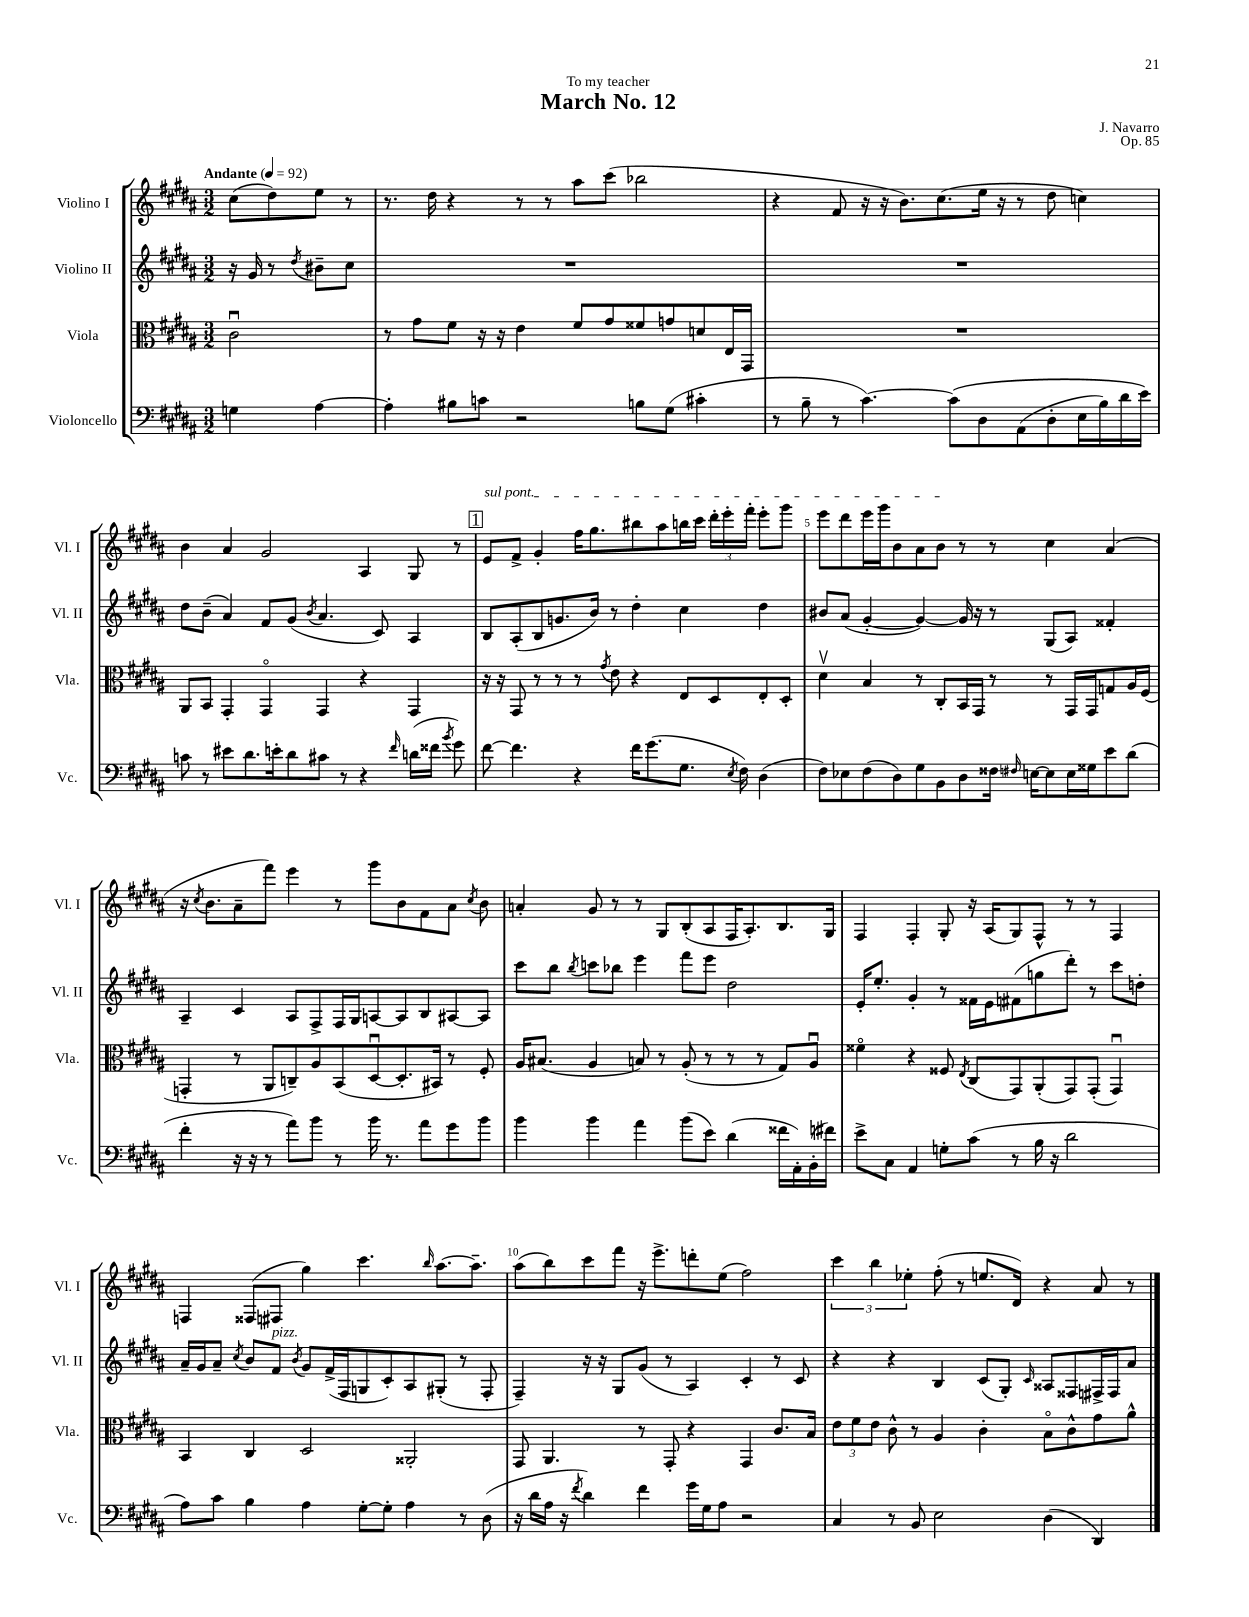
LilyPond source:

\header { title = "March No. 12" composer = "J. Navarro" dedication = "To my teacher" opus = "Op. 85" }
<<
\new StaffGroup <<
\new Staff = "s0" \with { instrumentName = "Violino I" shortInstrumentName = "Vl. I" } {
    \clef treble \key b \major \numericTimeSignature \time 3/2 \partial 2 \tempo "Andante" 4 = 92
    \autoBeamOff cis''8[( dis''8) e''8] r8 |
    r8. dis''16 r4 r8 r8 ais''8[ cis'''8]( bes''2 |
    r4 fis'8 r16 r16 b'8.[) cis''8.( e''16] r16 r8 dis''8 c''4) |
    b'4 ais'4 gis'2 ais4 gis8 r8 |
    \mark \markup { \box "1" } \once \override TextSpanner.bound-details.left.text = \markup { \italic "sul pont." } e'8[\startTextSpan fis'8]-> gis'4-. fis''16[ gis''8. bis''8 ais''8 b''16 cis'''16] \tuplet 3/2 { dis'''16[-. e'''16-. fis'''16]-. } e'''8[-. gis'''8] |
    e'''8[ dis'''8 e'''16 gis'''16 b'8 ais'8 b'8]\stopTextSpan r8 r8 cis''4 ais'4( |
    r16 \acciaccatura { cis''8 } b'8.[ ais'8-- fis'''8]) e'''4 r8 gis'''8[ b'8 fis'8 ais'8] \acciaccatura { cis''8 } b'8 |
    a'4-. gis'8 r8 r8 gis8[ b8-.( ais8 fis16 ais8.-.) b8. gis16] |
    fis4 fis4-. gis8-. r16 ais16[( gis8) fis8]-^ r8 r8 fis4 |
    f4 fisis8[( fis8] gis''4) cis'''4. \grace { b''16 } ais''8.[~ ais''8.]-- |
    ais''8[( b''8) cis'''8 fis'''8] r16 e'''8.[-> d'''8-. e''8]( fis''2) |
    \tuplet 3/2 { cis'''4 b''4 ees''4-. } fis''8-.( r8 e''8.[ dis'16]) r4 ais'8 r8 \bar "|." |
}
\new Staff = "s1" \with { instrumentName = "Violino II" shortInstrumentName = "Vl. II" } {
    \clef treble \key b \major \numericTimeSignature \time 3/2 \partial 2
    \autoBeamOff r16 gis'16 r8 \acciaccatura { dis''8 } bis'8[-- cis''8] |
    R1. |
    R1. |
    dis''8[ b'8]--( ais'4) fis'8[ gis'8]( \acciaccatura { b'8 } ais'4. cis'8) ais4 |
    \mark \markup { \box "1" } b8[ ais8-.( b8 g'8. b'16]) r8 dis''4-. cis''4 dis''4 |
    bis'8[ ais'8]( gis'4~-. gis'4~) gis'16 r16 r8 gis8[( ais8]) fisis'4-. |
    ais4-- cis'4 ais8[ fis8-> fis16 gis16 a8~ a8 b8 ais8~ ais8] |
    cis'''8[ b''8] \acciaccatura { b''8 } c'''8[ bes''8] e'''4 fis'''8[ e'''8] dis''2 |
    e'16[-. e''8.]-. gis'4-. r8 fisis'16[ e'16 fis'8( g''8 dis'''8]-.) r8 cis'''8[ d''8]-. |
    ais'16[-- gis'16 ais'8]-- \acciaccatura { cis''8 } b'8[ fis'8]^\markup { \italic "pizz." } \acciaccatura { b'8 } gis'8[ fis'16->( fis16 g8 cis'8-.) ais8 gis8]-.( r8 fis8-. |
    fis4--) r16 r16 gis8[ gis'8]( r8 ais4) cis'4-. r8 cis'8 |
    r4 r4 b4 cis'8[( gis8]-.) \grace { cis'16 } aisis8[ fisis8 fis16-> fis16 ais'8] \bar "|." |
}
\new Staff = "s2" \with { instrumentName = "Viola" shortInstrumentName = "Vla." } {
    \clef alto \key b \major \numericTimeSignature \time 3/2 \partial 2
    \autoBeamOff cis'2\downbow |
    r8 gis'8[ fis'8] r16 r16 e'4 fis'8[ gis'8 fisis'8 g'8 d'8 e16 gis,16] |
    R1. |
    ais,8[ b,8] gis,4-. gis,4\flageolet gis,4 r4 gis,4 |
    \mark \markup { \box "1" } r16 r16 gis,8 r8 r8 r8 \acciaccatura { gis'8 } e'8 r4 e8[ dis8 e8-. dis8]-. |
    dis'4\upbow b4 r8 cis8[-. b,16 gis,16] r8 r8 gis,16[ gis,16 g8 ais16 fis16]( |
    g,4-. r8 ais,8[ c8--) ais8 b,8( dis8~\downbow dis8.-. bis,16]) r8 fis8-. |
    ais16[ bis8.]( ais4 b8) r8 ais8-.( r8 r8 r8 gis8[) ais8]\downbow |
    fisis'4\flageolet r4 fisis8 \acciaccatura { e8 } cis8[( gis,8) ais,8-.( gis,8) gis,8]-.( gis,4\downbow) |
    b,4 cis4 dis2 aisis,2-. |
    gis,8 ais,4. r8 gis,8-. r4 gis,4 cis'8.[ b16] |
    \tuplet 3/2 { e'8[ fis'8 e'8] } cis'8-^ r8 ais4 cis'4-. b8[\flageolet cis'8-^ gis'8 ais'8]-^ \bar "|." |
}
\new Staff = "s3" \with { instrumentName = "Violoncello" shortInstrumentName = "Vc." } {
    \clef bass \key b \major \numericTimeSignature \time 3/2 \partial 2
    \autoBeamOff g4 ais4~ |
    ais4-. bis8[ c'8] r2 b8[ gis8]( cis'4-. |
    r8 b8-- r8 cis'4.~) cis'8[\( dis8 ais,8( dis8-. e16 b16) dis'16 e'16]\) |
    c'8 r8 eis'8[ dis'8. e'16-. dis'8 cis'8] r8 r4 \grace { fis'16 } d'16[( fisis'16] \acciaccatura { b'8 } gis'8) |
    \mark \markup { \box "1" } fis'8~ fis'4. r4 fis'16[ gis'8.( gis8.] \acciaccatura { e8 } fis16) dis4( |
    fis8[) ees8 fis8( dis8) gis8 b,8 dis8 fisis16] \grace { fis16 } e16[~ e8 e16 gisis16 e'8 dis'8]( |
    fis'4-. r16 r16 r8 ais'8[) b'8] r8 b'16 r8. ais'8[ gis'8 b'8] |
    b'4 b'4 ais'4 b'8[( e'8]) dis'4( fisis'16[ ais,16-.) b,16-.( fis'16]) |
    e'8[-> cis8] ais,4 g8[-. cis'8]( r8 b16 r16 dis'2 |
    ais8[) cis'8] b4 ais4 gis8[~-. gis8]-. ais4 r8 dis8( |
    r16 dis'16[ ais16] r16 \acciaccatura { fis'8 } dis'4) fis'4 gis'16[ gis16 ais8] r2 |
    cis4 r8 b,8 e2 dis4( dis,4) \bar "|." |
}
>>
>>
\layout { \context { \Score \override BarNumber.break-visibility = ##(#f #t #t) barNumberVisibility = #(every-nth-bar-number-visible 5) } }
